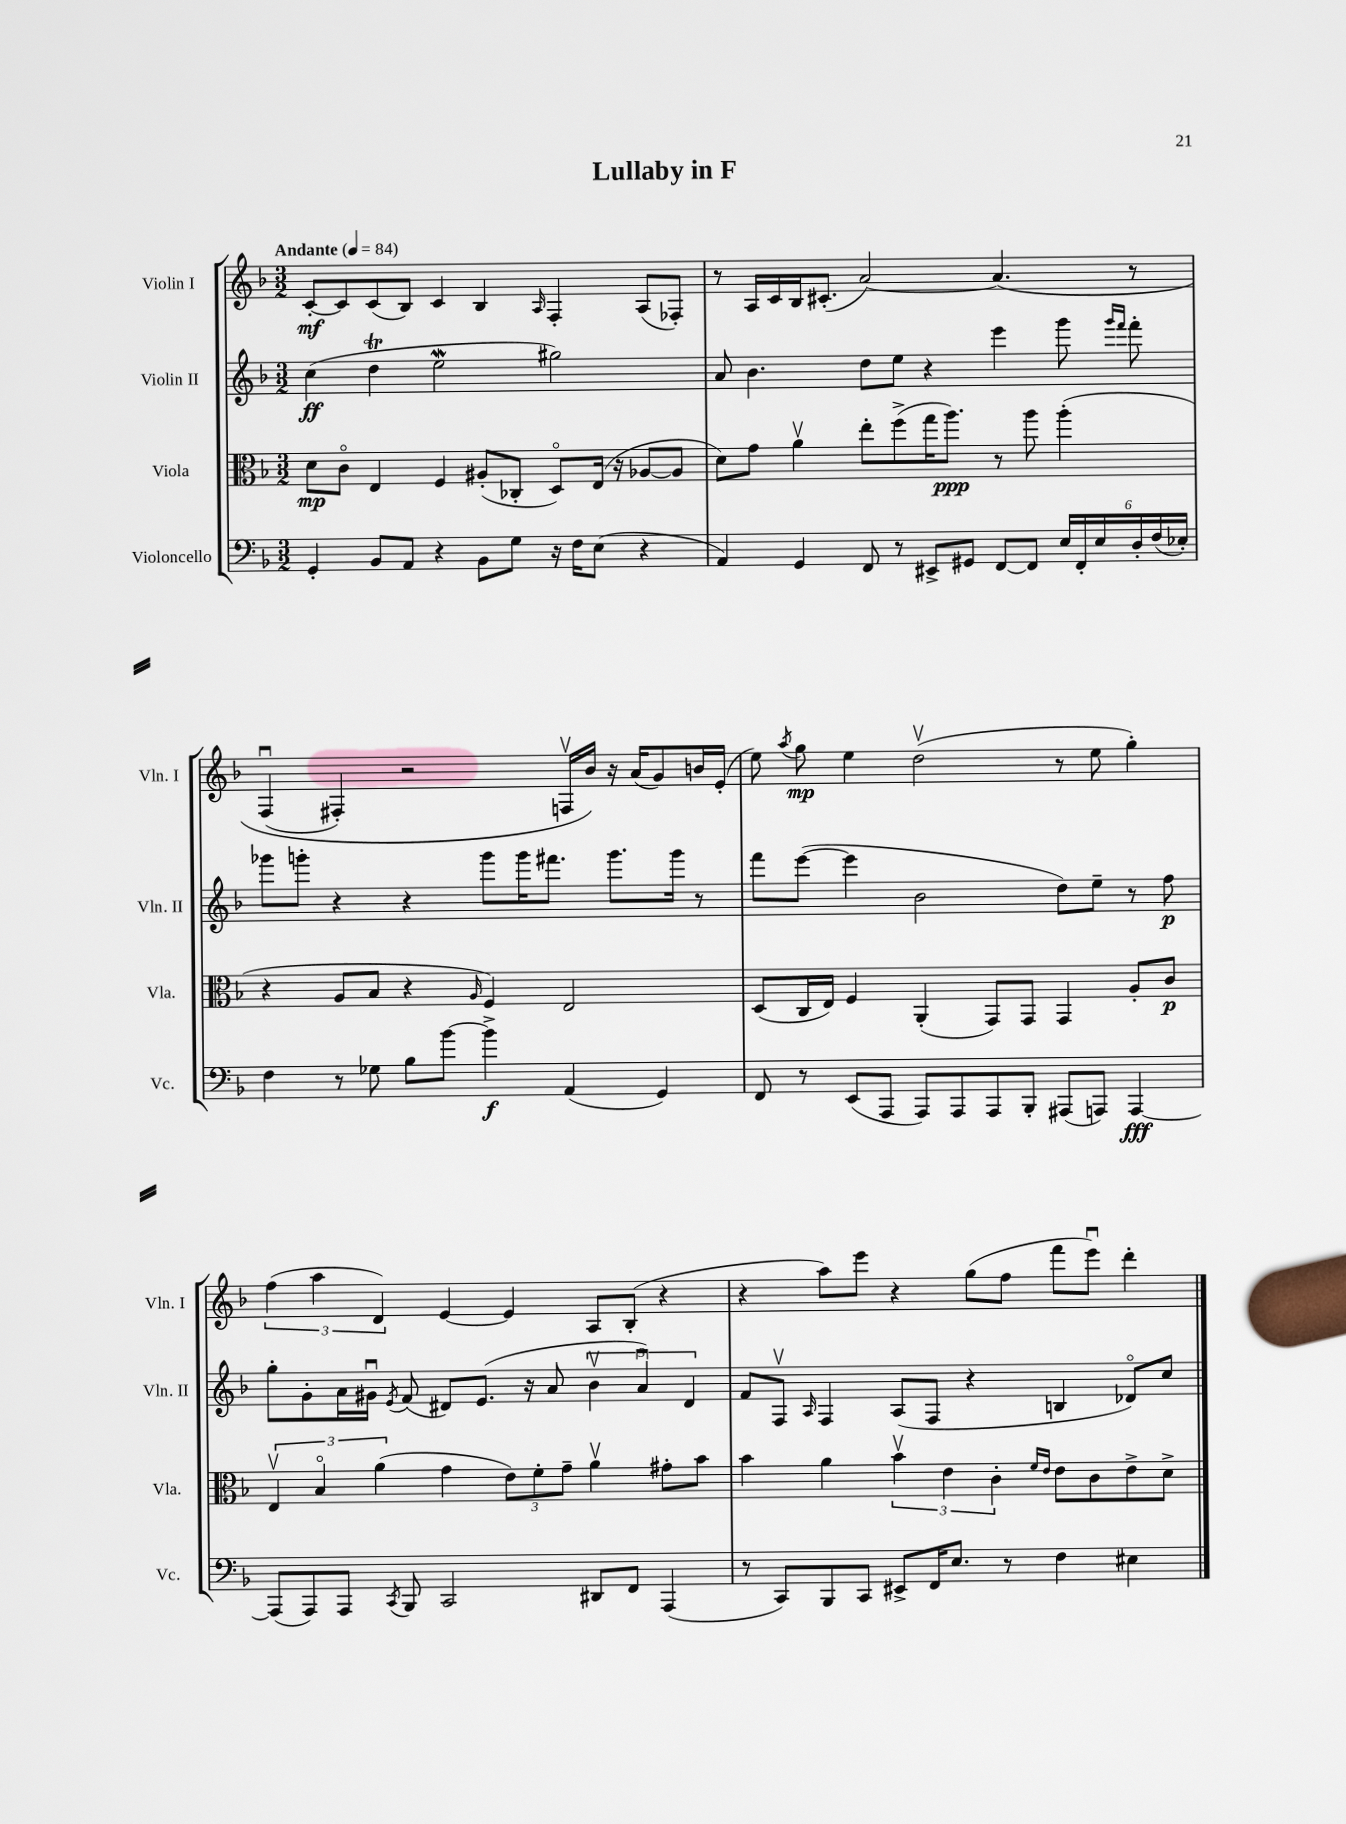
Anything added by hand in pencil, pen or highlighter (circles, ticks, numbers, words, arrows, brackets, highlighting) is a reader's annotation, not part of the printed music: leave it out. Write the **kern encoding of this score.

**kern	**dynam	**kern	**dynam	**kern	**dynam	**kern	**dynam
*part4	*part4	*part3	*part3	*part2	*part2	*part1	*part1
*staff4	*staff4	*staff3	*staff3	*staff2	*staff2	*staff1	*staff1
*I"Violoncello	*	*I"Viola	*	*I"Violin II	*	*I"Violin I	*
*I'Vc.	*	*I'Vla.	*	*I'Vln. II	*	*I'Vln. I	*
*clefF4	*	*clefC3	*	*clefG2	*	*clefG2	*
*k[b-]	*	*k[b-]	*	*k[b-]	*	*k[b-]	*
*M3/2	*	*M3/2	*	*M3/2	*	*M3/2	*
*MM84	*	*MM84	*	*MM84	*	*MM84	*
=1	=1	=1	=1	=1	=1	=1	=1
!	!	!	!	!	!	!LO:TX:a:B:t=Andante	!
4GG'/	.	8d\L	mp	(4cc\	ff	[8c'/L	mf
.	.	8c\J	.	.	.	8c/]	.
8BB-/L	.	4E/	.	4ddT\	.	(8c/	.
8AA/J	.	.	.	.	.	8B-/J)	.
4r	.	4F/	.	2eeW\	.	4c/	.
8BB-\L	.	(8A#X'/L	.	.	.	4B-/	.
8G\J	.	8C-X'/J	.	.	.	.	.
.	.	.	.	.	.	16qqA/	.
16r	.	8D/L)	.	2gg#X\)	.	4F'/	.
16F\KL	.	.	.	.	.	.	.
(8E\J	.	(16E/Jk	.	.	.	.	.
.	.	16r	.	.	.	.	.
4r	.	[8A-X/L	.	.	.	(8A/L	.
.	.	8A-/J]	.	.	.	8F-X'/J)	.
=2	=2	=2	=2	=2	=2	=2	=2
4AA/)	.	8d\L)	.	8a/	.	8r	.
.	.	8g\J	.	4.b-\	.	16A/LL	.
.	.	.	.	.	.	16c/	.
4GG/	.	4av\	.	.	.	16B-/J	.
.	.	.	.	.	.	(8.c#X'/J	.
8FF/	.	8ee'\L	.	8dd\L	.	[2a/)	.
8r	.	(8ff^\	.	8ee\J	.	.	.
8EE#X^/L	.	16gg\K	.	4r	.	.	.
.	.	8.aa\J)	ppp	.	.	.	.
8GG#X/J	.	.	.	.	.	.	.
[8FF/L	.	8r	.	4eee\	.	(4.a/]	.
8FF/J]	.	8aa\	.	.	.	.	.
24E/LL	.	(4aa'\	.	8ggg\	.	.	.
24FF'/	.	.	.	.	.	.	.
24E/	.	.	.	.	.	.	.
.	.	.	.	16qqggg/LL	.	.	.
.	.	.	.	16qqfff/JJ	.	.	.
24D'/	.	.	.	8fff'\	.	8r	.
(24F/	.	.	.	.	.	.	.
24E-X'/JJ)	.	.	.	.	.	.	.
!!LO:LB:g=z
=3	=3	=3	=3	=3	=3	=3	=3
4F\	.	4r	.	8ggg-X\L	.	(4Fu/	.
.	.	.	.	8gggn'\J	.	.	.
8r	.	8A/L	.	4r	.	4F#X'/)	.
8G-X\	.	8B-/J	.	.	.	.	.
8B-\L	.	4r	.	4r	.	2r	.
[8b-\J	.	.	.	.	.	.	.
.	.	16qqA/	.	.	.	.	.
4b-^\]	f	4F/)	.	8ggg\L	.	.	.
.	.	.	.	16ggg\K	.	.	.
.	.	.	.	8.fff#X\J	.	.	.
(4AA/	.	2E/	.	.	.	16Fnv/LL	.
.	.	.	.	.	.	16b-/JJ)	.
.	.	.	.	8.ggg\L	.	16r	.
.	.	.	.	.	.	(16a/KL	.
4GG/)	.	.	.	.	.	8g/)	.
.	.	.	.	16ggg\Jk	.	.	.
.	.	.	.	8r	.	16bn/L	.
.	.	.	.	.	.	(16e'/JJ	.
=4	=4	=4	=4	=4	=4	=4	=4
8FF/	.	(8D/L	.	8fff\L	.	8ee\)	.
.	.	.	.	.	.	8qaa/	.
8r	.	16C/L	.	([8eee\J	.	8gg\	mp
.	.	16E/JJ)	.	.	.	.	.
(8EE/L	.	4F/	.	4eee\]	.	4ee\	.
8AAA/J	.	.	.	.	.	.	.
8AAA/L)	.	(4AA'/	.	2b-\	.	(2ddv\	.
8AAA/	.	.	.	.	.	.	.
8AAA/	.	8GG/L)	.	.	.	.	.
8BBB-'/J	.	8GG/J	.	.	.	.	.
(8AAA#X/L	.	4GG/	.	8dd\L)	.	8r	.
8AAAn/J)	.	.	.	8ee~\J	.	8ee\	.
[4AAA/	fff	8A'/L	.	8r	.	4gg'\)	.
.	.	8c/J	p	8ff\	p	.	.
!!LO:LB:g=z
=5	=5	=5	=5	=5	=5	=5	=5
(8AAA/L]	.	6Ev/	.	8gg'\L	.	(6ff\	.
8AAA/)	.	.	.	8g'\	.	.	.
.	.	6B-/	.	.	.	6aa\	.
8AAA/J	.	.	.	16a\L	.	.	.
.	.	.	.	16g#Xu\JJ	.	.	.
.	.	(6a\	.	.	.	6d/)	.
8qCC/	.	.	.	8qe/	.	.	.
8BBB-/	.	.	.	(8f/	.	.	.
2CC/	.	4g\	.	8d#X/L)	.	[4e/	.
.	.	.	.	(8.e/J	.	.	.
.	.	12e\L)	.	.	.	4e/]	.
.	.	.	.	16r	.	.	.
.	.	12f'\	.	.	.	.	.
.	.	.	.	8a/	.	.	.
.	.	12g~\J	.	.	.	.	.
8DD#X/L	.	4av\	.	6b-v\	.	8A/L	.
8FF/J	.	.	.	.	.	(8B-'/J	.
.	.	.	.	6au/)	.	.	.
(4AAA/	.	8g#X'\L	.	.	.	4r	.
.	.	.	.	6d#/	.	.	.
.	.	8b-\J	.	.	.	.	.
=6	=6	=6	=6	=6	=6	=6	=6
8r	.	4b-\	.	8f/L	.	4r	.
8CC/L)	.	.	.	8Fv/J	.	.	.
.	.	.	.	16qqA/	.	.	.
8BBB-/	.	4a\	.	4F/	.	8aa\L)	.
8CC/J	.	.	.	.	.	8eee\J	.
8EE#X^/L	.	6b-v\	.	(8A/L	.	4r	.
16FF/K	.	.	.	8F/J	.	.	.
.	.	6e\	.	.	.	.	.
8.E/J	.	.	.	.	.	.	.
.	.	.	.	4r	.	(8gg\L	.
.	.	6c'\	.	.	.	.	.
8r	.	.	.	.	.	8ff\J	.
.	.	16qqf/LL	.	.	.	.	.
.	.	16qqe/JJ	.	.	.	.	.
4F\	.	8e\L	.	4Bn/	.	8fff\L	.
.	.	8c\	.	.	.	8eeeu\J)	.
4E#X\	.	8e^\	.	8d-X/L)	.	4ddd'\	.
.	.	8d^\J	.	8cc/J	.	.	.
==	==	==	==	==	==	==	==
*-	*-	*-	*-	*-	*-	*-	*-
